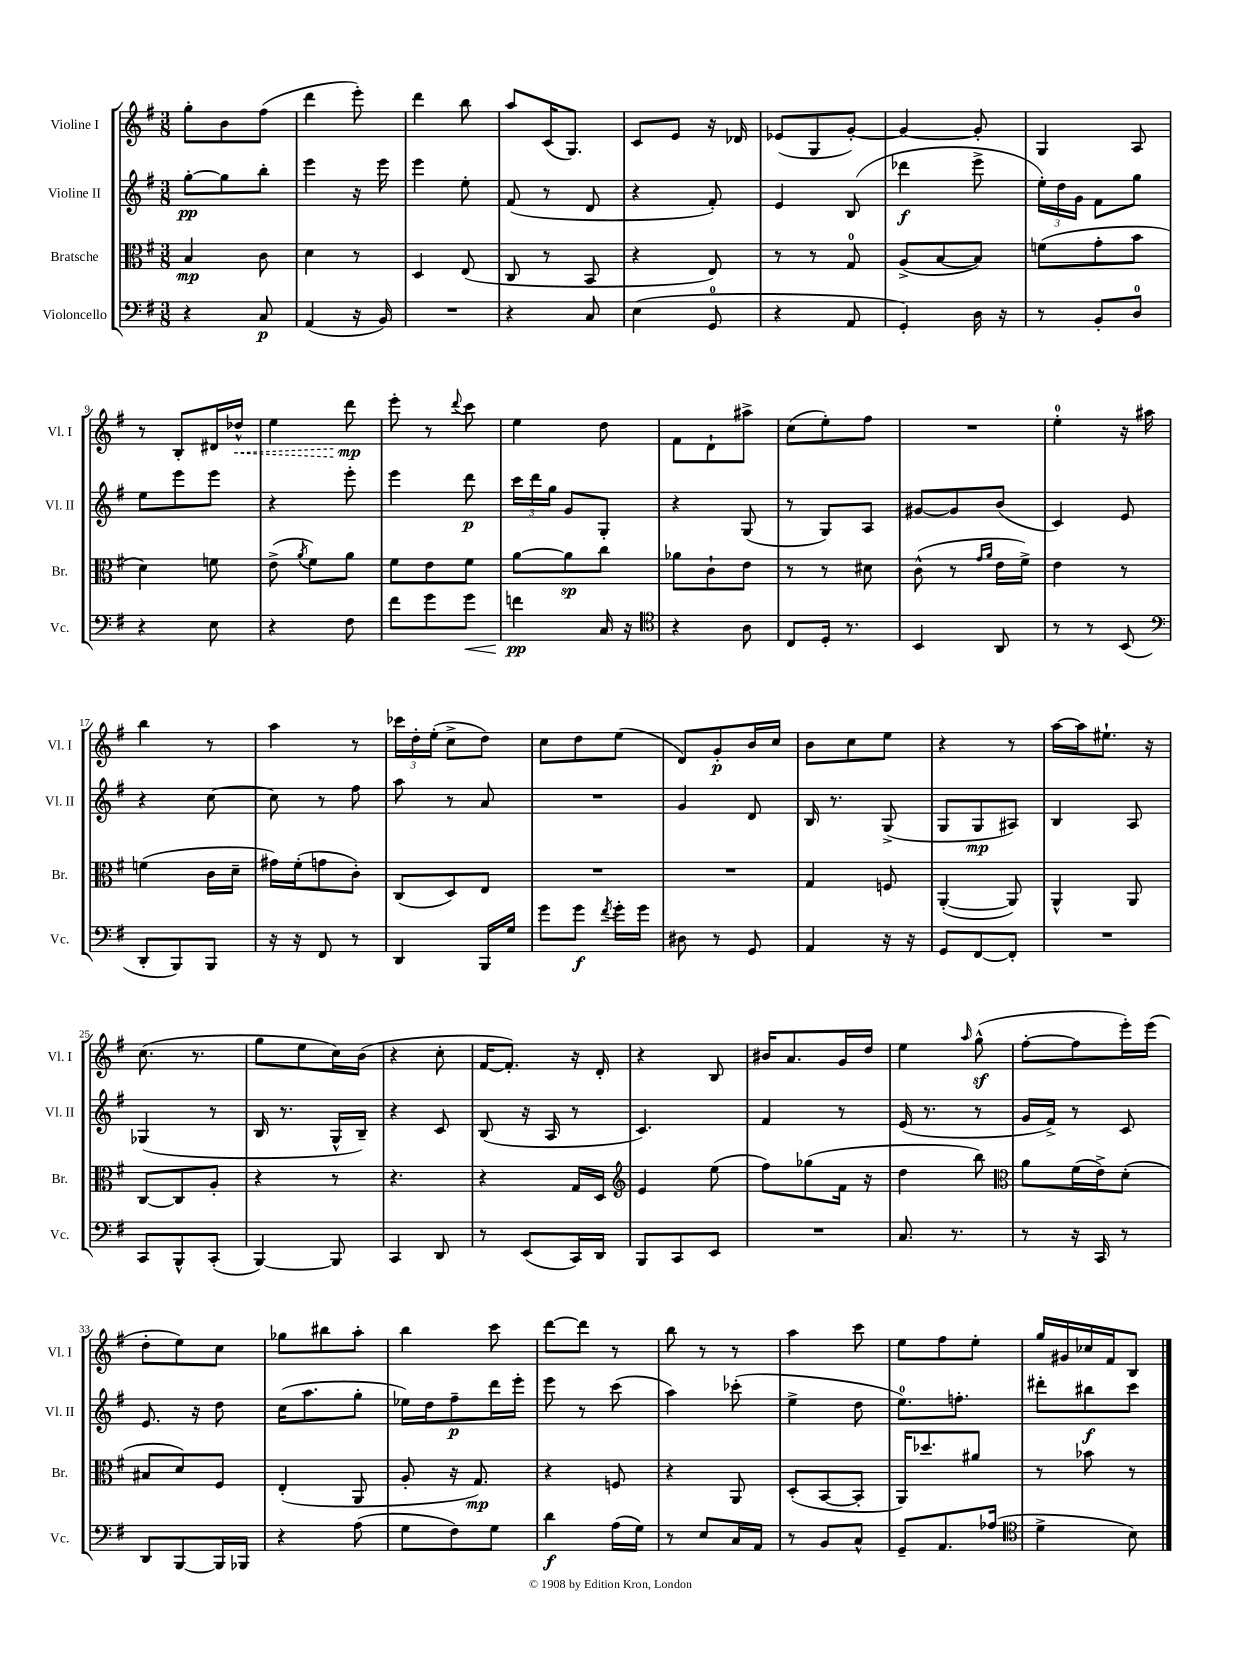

**kern	**dynam	**kern	**dynam	**kern	**dynam	**kern	**dynam
*part4	*part4	*part3	*part3	*part2	*part2	*part1	*part1
*staff4	*staff4	*staff3	*staff3	*staff2	*staff2	*staff1	*staff1
*I"Violoncello	*	*I"Bratsche	*	*I"Violine II	*	*I"Violine I	*
*I'Vc.	*	*I'Br.	*	*I'Vl. II	*	*I'Vl. I	*
*clefF4	*	*clefC3	*	*clefG2	*	*clefG2	*
*k[f#]	*	*k[f#]	*	*k[f#]	*	*k[f#]	*
*M3/8	*	*M3/8	*	*M3/8	*	*M3/8	*
=1	=1	=1	=1	=1	=1	=1	=1
4r	.	4B/	mp	[8gg'\L	pp	8gg'\L	.
.	.	.	.	8gg\]	.	8b\	.
8C/	p	8c\	.	8bb'\J	.	(8ff#\J	.
=2	=2	=2	=2	=2	=2	=2	=2
(4AA/	.	4d\	.	4eee\	.	4ddd\	.
16r	.	8r	.	16r	.	8eee'\)	.
16BB/)	.	.	.	16eee\	.	.	.
=3	=3	=3	=3	=3	=3	=3	=3
4.r	.	4D/	.	4eee\	.	4ddd\	.
.	.	(8E/	.	8ee'\	.	8bb\	.
=4	=4	=4	=4	=4	=4	=4	=4
4r	.	8C/	.	(8f#/	.	8aa/L	.
.	.	8r	.	8r	.	(16c/K	.
.	.	.	.	.	.	8.G/J)	.
8C/	.	8BB/	.	8d/	.	.	.
=5	=5	=5	=5	=5	=5	=5	=5
(4E\	.	4r	.	4r	.	8c/L	.
.	.	.	.	.	.	8e/J	.
8GG/	.	8E/)	.	8f#'/)	.	16r	.
.	.	.	.	.	.	16d-X/	.
=6	=6	=6	=6	=6	=6	=6	=6
4r	.	8r	.	4e/	.	(8e-X/L	.
.	.	8r	.	.	.	8G/	.
8AA/	.	8G/	.	(8B/	.	[8g'/J)	.
=7	=7	=7	=7	=7	=7	=7	=7
4GG'/)	.	(8A^/L	.	4ddd-X\	f	4g/_	.
.	.	[8B/	.	.	.	.	.
16D\	.	8B/J])	.	8eee^\	.	8g'/]	.
16r	.	.	.	.	.	.	.
=8	=8	=8	=8	=8	=8	=8	=8
8r	.	(8fn\L	.	24ee'\LL)	.	4G/	.
.	.	.	.	24dd\	.	.	.
.	.	.	.	24g\JJ	.	.	.
8BB'/L	.	8g'\	.	8f#\L	.	.	.
8D/J	.	8b\J	.	8gg\J	.	8A/	.
!!LO:LB:g=z
=9	=9	=9	=9	=9	=9	=9	=9
4r	.	4d\)	.	8ee\L	.	8r	.
.	.	.	.	8eee\	.	8B'/L	.
8E\	.	8fn\	.	8eee\J	.	16d#X/L	.
!	!	!	!	!	!	!	!LO:HP:b
.	.	.	.	.	.	16dd-X^^/JJ	<
=10	=10	=10	=10	=10	=10	=10	=10
4r	.	(8e^\	.	4r	.	4ee\	.
.	.	8qa/	.	.	.	.	.
.	.	8f#\L)	.	.	.	.	.
8F#\	.	8a\J	.	8eee'\	.	8ddd\	mp
.	.	.	.	.	.	.	[
=11	=11	=11	=11	=11	=11	=11	=11
8f#\L	.	8f#\L	.	4eee\	.	8eee'\	.
8g\	.	8e\	.	.	.	8r	.
.	.	.	.	.	.	8qqddd/	.
!	!LO:HP:b	!	!	!	!	!	!
8g\J	<	8f#\J	.	8ddd\	p	8ccc\	.
=12	=12	=12	=12	=12	=12	=12	=12
4fn\	pp	[8a\L	.	24ccc\LL	.	4ee\	.
.	.	.	.	24ddd\	.	.	.
.	.	.	.	24gg\JJ	.	.	.
.	.	8a\]	sp	8g/L	.	.	.
16C/	[	8cc\J	.	8G'/J	.	8dd\	.
16r	.	.	.	.	.	.	.
=13	=13	=13	=13	=13	=13	=13	=13
*clefC4	*	*	*	*	*	*	*
4r	.	8a-X\L	.	4r	.	8f#\L	.
.	.	8c`\	.	.	.	8d`\	.
8A\	.	8e\J	.	(8G/	.	8aa#X^\J	.
=14	=14	=14	=14	=14	=14	=14	=14
8C/L	.	8r	.	8r	.	(8cc\L	.
16D'/Jk	.	8r	.	8G/L)	.	8ee'\)	.
8.r	.	.	.	.	.	.	.
.	.	8d#X\	.	8A/J	.	8ff#\J	.
=15	=15	=15	=15	=15	=15	=15	=15
4BB/	.	(8c^^\	.	[8g#X/L	.	4.r	.
.	.	8r	.	8g#/]	.	.	.
.	.	16qqg/LL	.	.	.	.	.
.	.	16qqa/JJ	.	.	.	.	.
8AA/	.	16e\LL	.	(8b/J	.	.	.
.	.	16f#^\JJ)	.	.	.	.	.
=16	=16	=16	=16	=16	=16	=16	=16
8r	.	4e\	.	4c/)	.	4ee'\	.
8r	.	.	.	.	.	.	.
(8BB/	.	8r	.	8e/	.	16r	.
.	.	.	.	.	.	16aa#X\	.
!!LO:LB:g=z
=17	=17	=17	=17	=17	=17	=17	=17
*clefF4	*	*	*	*	*	*	*
8DD'/L	.	(4fn\	.	4r	.	4bb\	.
8BBB/)	.	.	.	.	.	.	.
8BBB/J	.	16c\LL	.	[8cc\	.	8r	.
.	.	16d~\JJ	.	.	.	.	.
=18	=18	=18	=18	=18	=18	=18	=18
16r	.	16g#X\LL)	.	8cc\]	.	4aa\	.
16r	.	(16f#'\J	.	.	.	.	.
8FF#/	.	8gn\	.	8r	.	.	.
8r	.	8c'\J)	.	8ff#\	.	8r	.
=19	=19	=19	=19	=19	=19	=19	=19
4DD/	.	(8C/L	.	8aa\	.	24ccc-X\LL	.
.	.	.	.	.	.	24dd'\	.
.	.	.	.	.	.	(24ee'\JJ	.
.	.	8D/)	.	8r	.	8cc^\L	.
16BBB/LL	.	8E/J	.	8a/	.	8dd\J)	.
16G/JJ	.	.	.	.	.	.	.
=20	=20	=20	=20	=20	=20	=20	=20
8g\L	.	4.r	.	4.r	.	8cc\L	.
8g\J	f	.	.	.	.	8dd\	.
8qf#/	.	.	.	.	.	.	.
16g'\LL	.	.	.	.	.	(8ee\J	.
16g\JJ	.	.	.	.	.	.	.
=21	=21	=21	=21	=21	=21	=21	=21
8D#X\	.	4.r	.	4g/	.	8d/L)	.
8r	.	.	.	.	.	8g'/	p
8GG/	.	.	.	8d/	.	16b/L	.
.	.	.	.	.	.	16cc/JJ	.
=22	=22	=22	=22	=22	=22	=22	=22
4AA/	.	4G/	.	16B/	.	8b\L	.
.	.	.	.	8.r	.	.	.
.	.	.	.	.	.	8cc\	.
16r	.	8Fn/	.	(8G^/	.	8ee\J	.
16r	.	.	.	.	.	.	.
=23	=23	=23	=23	=23	=23	=23	=23
8GG/L	.	([4AA'/	.	8G/L	.	4r	.
[8FF#/	.	.	.	8G/	mp	.	.
8FF#'/J]	.	8AA/])	.	8A#X/J)	.	8r	.
=24	=24	=24	=24	=24	=24	=24	=24
4.r	.	4AA^^/	.	4B/	.	[16aa\LL	.
.	.	.	.	.	.	16aa\J]	.
.	.	.	.	.	.	8.ee#X`\J	.
.	.	8AA/	.	8A/	.	.	.
.	.	.	.	.	.	16r	.
!!LO:LB:g=z
=25	=25	=25	=25	=25	=25	=25	=25
8CC/L	.	[8C/L	.	(4G-X/	.	(8.cc\	.
8BBB^^/	.	8C/]	.	.	.	.	.
.	.	.	.	.	.	8.r	.
(8CC'/J	.	8A'/J	.	8r	.	.	.
=26	=26	=26	=26	=26	=26	=26	=26
[4BBB/)	.	4r	.	16B/	.	8gg\L	.
.	.	.	.	8.r	.	.	.
.	.	.	.	.	.	8ee\	.
8BBB/]	.	8r	.	16G^^/LL	.	16cc\L)	.
.	.	.	.	16B~/JJ)	.	(16b\JJ	.
=27	=27	=27	=27	=27	=27	=27	=27
4CC/	.	4.r	.	4r	.	4r	.
8DD/	.	.	.	8c/	.	8cc'\	.
=28	=28	=28	=28	=28	=28	=28	=28
8r	.	4r	.	(8B/	.	[16f#/KL	.
.	.	.	.	.	.	8.f#'/J])	.
(8EE/L	.	.	.	16r	.	.	.
.	.	.	.	16A/	.	.	.
16CC/L)	.	16G/LL	.	8r	.	16r	.
16DD/JJ	.	16D/JJ	.	.	.	16d'/	.
=29	=29	=29	=29	=29	=29	=29	=29
*	*	*clefG2	*	*	*	*	*
8BBB/L	.	4e/	.	4.c/)	.	4r	.
8CC/	.	.	.	.	.	.	.
8EE/J	.	(8ee\	.	.	.	8B/	.
=30	=30	=30	=30	=30	=30	=30	=30
4.r	.	8ff#\L)	.	4f#/	.	16b#X/KL	.
.	.	.	.	.	.	8.a/	.
.	.	(8gg-X\	.	.	.	.	.
.	.	16f#\Jk	.	8r	.	16g/L	.
.	.	16r	.	.	.	16dd/JJ	.
=31	=31	=31	=31	=31	=31	=31	=31
8.C/	.	4dd\	.	(16e/	.	4ee\	.
.	.	.	.	8.r	.	.	.
8.r	.	.	.	.	.	.	.
.	.	.	.	.	.	16qqaa/	.
.	.	8bb\)	.	8r	.	(8ggz^^\	.
=32	=32	=32	=32	=32	=32	=32	=32
*	*	*clefC3	*	*	*	*	*
8r	.	8a\L	.	16g/LL	.	[8ff#'\L	.
.	.	.	.	16f#^/JJ)	.	.	.
16r	.	(16f#\L	.	8r	.	8ff#\]	.
16CC/	.	16e^\J)	.	.	.	.	.
8r	.	(8d'\J	.	8c/	.	16eee'\L)	.
.	.	.	.	.	.	(16eee\JJ	.
!!LO:LB:g=z
=33	=33	=33	=33	=33	=33	=33	=33
8DD/L	.	8B#X/L	.	8.e/	.	8dd'\L	.
[8BBB/	.	8d/)	.	.	.	8ee\)	.
.	.	.	.	16r	.	.	.
16BBB/L]	.	8F#/J	.	8dd\	.	8cc\J	.
16BBB-X/JJ	.	.	.	.	.	.	.
=34	=34	=34	=34	=34	=34	=34	=34
4r	.	(4E'/	.	(16cc\KL	.	8gg-X\L	.
.	.	.	.	8.aa\	.	.	.
.	.	.	.	.	.	8bb#X\	.
(8A\	.	8AA/	.	8gg'\J	.	8aa'\J	.
=35	=35	=35	=35	=35	=35	=35	=35
8G\L	.	8A'/	.	16ee-X\LL)	.	4bb\	.
.	.	.	.	16dd\J	.	.	.
8F#\)	.	16r	.	8ff#~\	p	.	.
.	.	8.G/)	mp	.	.	.	.
8G\J	.	.	.	16ddd\L	.	8ccc\	.
.	.	.	.	16eee'\JJ	.	.	.
=36	=36	=36	=36	=36	=36	=36	=36
4d\	f	4r	.	8eee\	.	[8ddd\L	.
.	.	.	.	8r	.	8ddd\J]	.
(16A\LL	.	8Fn/	.	(8ccc\	.	8r	.
16G\JJ)	.	.	.	.	.	.	.
=37	=37	=37	=37	=37	=37	=37	=37
8r	.	4r	.	4aa\)	.	8bb\	.
8E/L	.	.	.	.	.	8r	.
16C/L	.	8AA/	.	(8ccc-X'\	.	8r	.
16AA/JJ	.	.	.	.	.	.	.
=38	=38	=38	=38	=38	=38	=38	=38
8r	.	(8D'/L	.	4ee^\	.	4aa\	.
8BB/L	.	[8BB/	.	.	.	.	.
8C^^/J	.	8BB'/J]	.	8dd\	.	8ccc\	.
=39	=39	=39	=39	=39	=39	=39	=39
8GG~/L	.	16AA/KL)	.	8.ee\L)	.	8ee\L	.
.	.	8.dd-X/	.	.	.	.	.
8.AA/	.	.	.	.	.	8ff#\	.
.	.	.	.	8.ffn'\J	.	.	.
.	.	8a#X/J	.	.	.	8ee'\J	.
(16A-X/Jk	.	.	.	.	.	.	.
=40	=40	=40	=40	=40	=40	=40	=40
*clefC4	*	*	*	*	*	*	*
4d^\	.	8r	.	8ddd#X'\L	.	16gg/LL	.
.	.	.	.	.	.	16g#X/	.
.	.	8b-X\	.	8bb#X\	f	16cc-X/	.
.	.	.	.	.	.	16f#/J	.
8B\)	.	8r	.	8ccc\J	.	8B/J	.
==	==	==	==	==	==	==	==
*-	*-	*-	*-	*-	*-	*-	*-
